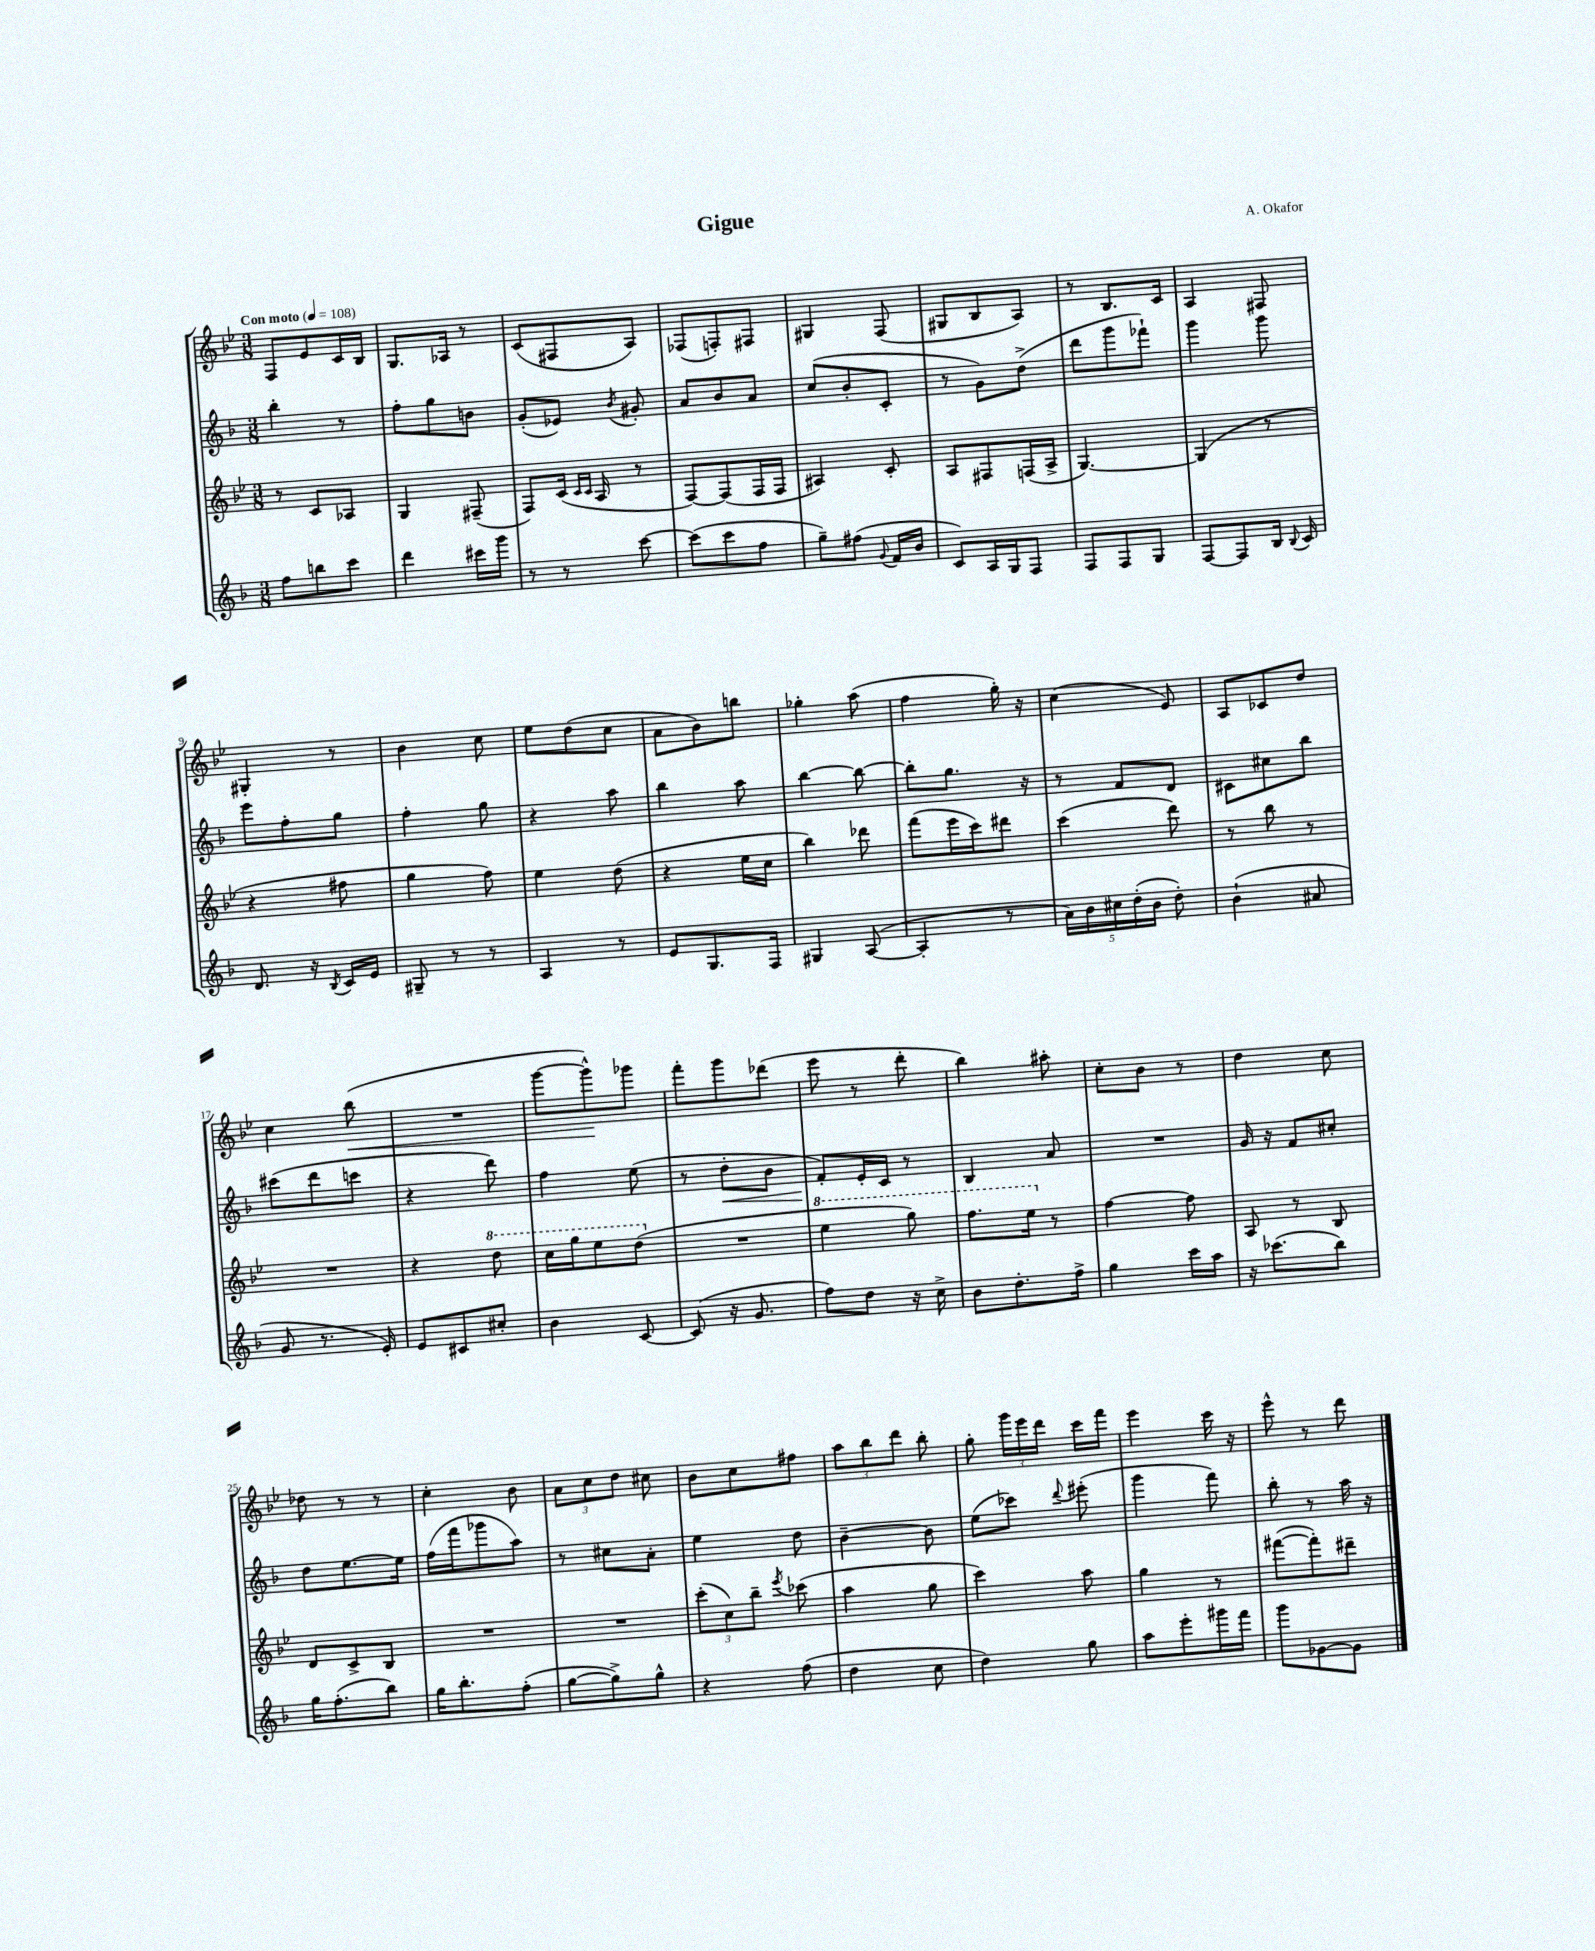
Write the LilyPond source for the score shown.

\header { title = "Gigue" composer = "A. Okafor" }
<<
\new StaffGroup <<
\new Staff = "s0" {
    \clef treble \key bes \major \numericTimeSignature \time 3/8 \tempo "Con moto" 4 = 108
    \autoBeamOff f8[ ees'8 c'16 bes16] |
    g8.[ aes16] r8 |
    c'8[( fis8 a8]) |
    fes8[( f8-.) fis8] |
    gis4 f8( |
    gis8[ bes8 a8]) |
    r8 bes8.[ c'16] |
    a4 fis8 |
    gis4-. r8 |
    bes'4 c''8 |
    ees''8[ d''8( c''8] |
    a'8[ bes'8) b''8] |
    ges''4-. a''8( |
    f''4 g''16-.) r16 |
    c''4( ees'8) |
    a8[ ces'8 d''8] |
    c''4 bes''8\<( |
    R4. |
    g'''8[~ g'''8-^\!) ges'''8] |
    f'''8[-. g'''8 des'''8]( |
    ees'''8 r8 d'''8-. |
    bes''4) ais''8-. |
    c''8[-. bes'8] r8 |
    d''4 c''8 |
    des''8 r8 r8 |
    c''4-. bes'8 |
    \tuplet 3/2 { a'8[ c''8 d''8] } cis''8 |
    bes'8[ c''8 fis''8] |
    \tuplet 3/2 { a''8[ bes''8 d'''8] } bes''8-. |
    g''8-. \tuplet 3/2 { g'''16[ ees'''16 d'''16] } c'''16[ f'''16] |
    ees'''4 c'''16 r16 |
    ees'''8-^ r8 d'''8 \bar "|." |
}
\new Staff = "s1" {
    \clef treble \key f \major \numericTimeSignature \time 3/8
    \autoBeamOff bes''4-. r8 |
    f''8[-. g''8 b'8] |
    g'8[-.( ees'8]) \acciaccatura { bes'8 } gis'8-. |
    a'8[ bes'8 a'8] |
    c''8[( bes'8-. c'8]-. |
    r8 g'8[) d''8]->( |
    d'''8[ g'''8 fes'''8]-!) |
    g'''4 g'''8 |
    e'''8[ f''8-. g''8] |
    f''4-. g''8 |
    r4 a''8 |
    bes''4 a''8 |
    bes''4~ bes''8~ |
    bes''8[-. g''8.] r16 |
    r8 f'8[ d'8] |
    cis'8[ cis''8 bes''8] |
    cis'''8[( d'''8 c'''8] |
    r4 d'''8) |
    f''4 e''8( |
    r8 d''8[-.\< bes'8] |
    f'8[-.\!) e'16-. c'16] r8 |
    bes4 a'8 |
    R4. |
    g'16 r16 f'8[ cis''8]-. |
    d''8[ e''8.~ e''16] |
    f''16[( f'''16 ges'''8 a''8]) |
    r8 cis''8[ a'8]-. |
    e''4 d''8 |
    bes'4~-- bes'8 |
    e''8[( ces'''8]) \appoggiatura { d'''8 } eis'''8-.( |
    g'''4 f'''8) |
    bes''8-. r8 a''16 r16 \bar "|." |
}
\new Staff = "s2" {
    \clef treble \key bes \major \numericTimeSignature \time 3/8
    \autoBeamOff r8 c'8[ aes8] |
    g4 fis8--( |
    f8[) c'16]( \grace { c'16[ c'16] } a16 r8 |
    f8[~) f8( f16 f16] |
    ais4) c'8-. |
    a8[ fis8 f16( a16]-> |
    g4.~) |
    g4( r8 |
    r4 fis''8 |
    g''4 f''8) |
    ees''4 d''8( |
    r4 ees''16[ c''16] |
    bes''4) des'''8 |
    f'''8[( ees'''16 c'''16) dis'''8] |
    c'''4( d'''8) |
    r8 bes''8 r8 |
    R4. |
    r4 \ottava #1 d'''8 |
    c'''16[ g'''16 ees'''8 d'''8]( \ottava #0 |
    R4. |
    \ottava #1 ees'''4 g'''8) |
    f'''8.[ ees'''16] \ottava #0 r8 |
    f''4~ f''8 |
    a8 r8 bes8 |
    d'8[ c'8-> bes8] |
    R4. |
    R4. |
    \tuplet 3/2 { c'''8[-.( c''8) bes''8]-- } \acciaccatura { ees'''8 } ces'''8( |
    a''4 g''8 |
    c'''4) a''8 |
    g''4 r8 |
    fis'''8[~( fis'''8-.) dis'''8]-- \bar "|." |
}
\new Staff = "s3" {
    \clef treble \key f \major \numericTimeSignature \time 3/8
    \autoBeamOff f''8[ b''8 c'''8] |
    d'''4 cis'''16[ g'''16] |
    r8 r8 c'''8~ |
    c'''8[( c'''8 f''8] |
    g''8[--) fis''8]( \appoggiatura { g'8 } f'16[ bes'16] |
    c'8[) a16 g16 f8] |
    f8[ f8 g8] |
    f8[~ f8 bes16] \appoggiatura { bes8 } c'16 |
    d'8. r16 \acciaccatura { bes8 } c'16[ e'16] |
    gis8-- r8 r8 |
    a4 r8 |
    e'8[ g8. f16] |
    gis4 a8~( |
    a4-. r8 |
    \tuplet 5/4 { a'16[) bes'16 cis''16 d''16-.( bes'16] } d''8-.) |
    bes'4-!( ais'8 |
    g'8 r8. e'16-.) |
    e'8[ cis'8 cis''8]-. |
    bes'4 c'8~ |
    c'8( r16 g'8. |
    f''8[) d''8] r16 c''16-> |
    bes'8[ d''8.-. f''16]-> |
    g''4 c'''16[ a''16] |
    r16 ces'''8.[( bes''8]) |
    g''16[ f''8.-.( bes''8]) |
    g''16[ bes''8.-. f''8]-.( |
    g''8[~ g''8->) g''8]-^ |
    r4 f''8( |
    d''4 c''8 |
    d''4) g''8 |
    a''8[ e'''8-. gis'''16 f'''16] |
    g'''8[ ges'8~ ges'8] \bar "|." |
}
>>
>>
